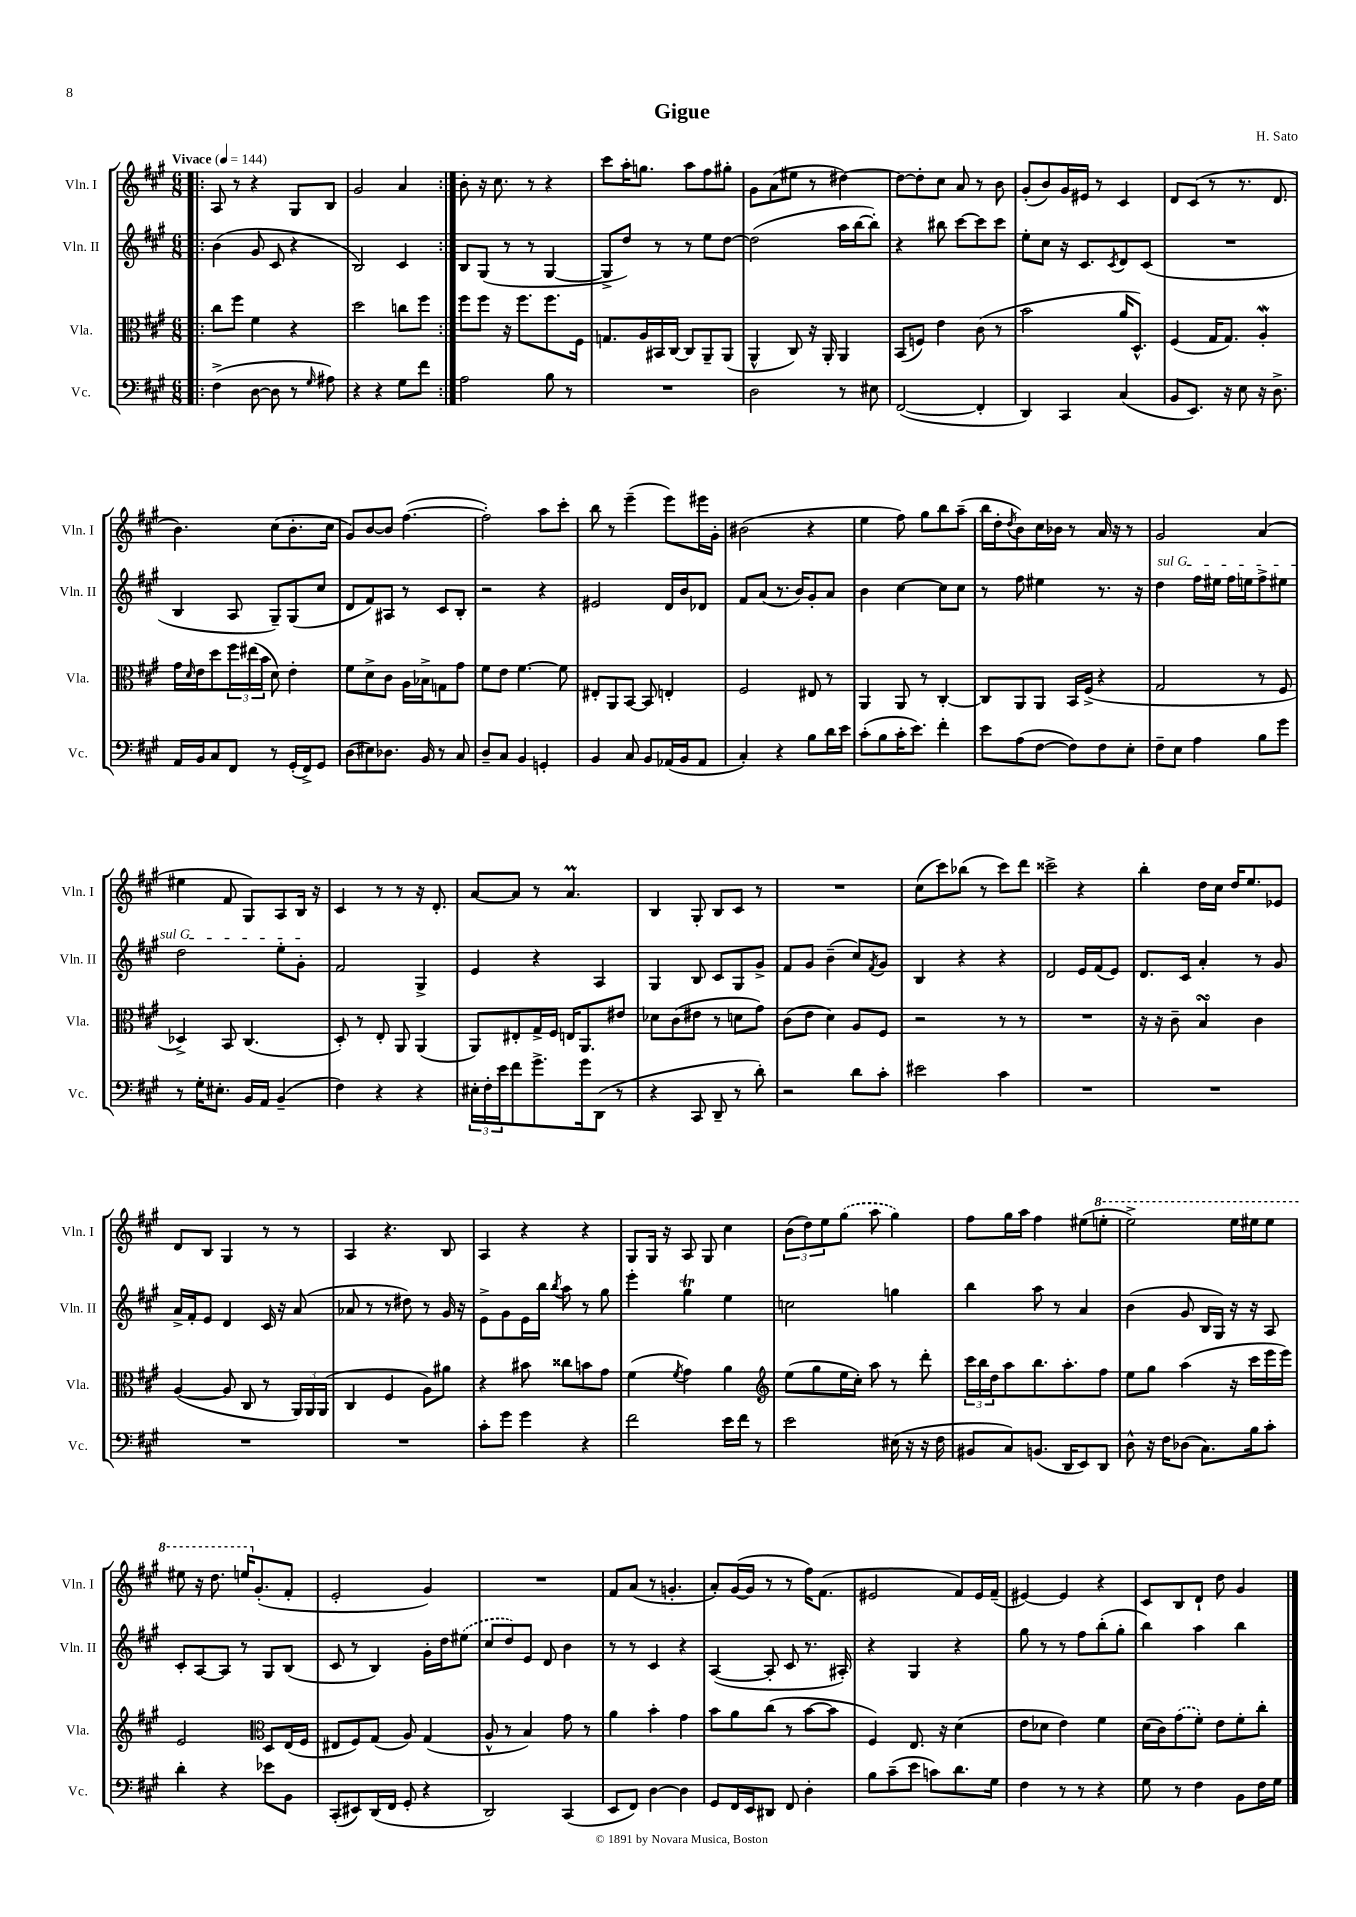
\header { title = "Gigue" composer = "H. Sato" }
<<
\new StaffGroup <<
\new Staff = "s0" \with { instrumentName = "Vln. I" shortInstrumentName = "Vln. I" } {
    \clef treble \key a \major \numericTimeSignature \time 6/8 \tempo "Vivace" 4 = 144
    \repeat volta 2 { \bar ".|:" a8 r8 r4 gis8 b8 |
    gis'2 a'4 | }
    b'8-. r16 cis''8. r8 r4 |
    cis'''8 a''16-. g''8. a''8 fis''8 gis''8-. |
    gis'8 a'8( eis''8 r8 dis''4~) |
    dis''8~ dis''8-. cis''8 a'8 r8 b'8 |
    gis'8-.( b'8) gis'16 eis'16 r8 cis'4 |
    d'8 cis'8( r8 r8. d'8. |
    b'4.) cis''8( b'8.-. cis''16 |
    gis'8) b'8~ b'8 fis''4.~( |
    fis''2-.) a''8 cis'''8-. |
    b''8 r8 e'''4--( e'''8) eis'''16 gis'16-. |
    bis'2( r4 |
    e''4 fis''8) gis''8 b''8 a''8--( |
    b''16 d''16-. \acciaccatura { d''8 } b'8) cis''16 bes'16 r8 a'16 r16 r8 |
    gis'2 a'4( |
    eis''4 fis'8 gis8) a8 b16 r16 |
    cis'4 r8 r8 r16 d'8.-. |
    a'8~ a'8 r8 a'4.\prall |
    b4 gis8-. b8 cis'8 r8 |
    R2. |
    cis''8( cis'''8) bes''8( r8 cis'''8) d'''8 |
    cisis'''2-> r4 |
    b''4-. d''16 cis''16 d''16 e''8. ees'8 |
    d'8 b8 gis4 r8 r8 |
    a4 r4. b8 |
    a4 r4 r4 |
    gis8 gis16 r16 a8 gis8 cis''4 |
    \tuplet 3/2 { b'8( d''8) e''8 } \once \slurDashed gis''8( a''8 gis''4) |
    fis''8 gis''16 a''16 fis''4 eis''8( \ottava #1 e'''!8-. |
    e'''2->) e'''16 eis'''16 eis'''8 |
    eis'''8 r16 d'''8. e'''16 \ottava #0 gis'8.-.( fis'8-. |
    e'2-. gis'4) |
    R2. |
    fis'8 a'8( r8 g'4.-. |
    a'8-.) gis'16~( gis'16 r8 r8 fis''16) fis'8.( |
    eis'2 fis'8) eis'16 fis'16--( |
    eis'4~) eis'4 r4 |
    cis'8 b8 d'8-! d''8 gis'4 \bar "|." |
}
\new Staff = "s1" \with { instrumentName = "Vln. II" shortInstrumentName = "Vln. II" } {
    \clef treble \key a \major \numericTimeSignature \time 6/8
    \repeat volta 2 { \bar ".|:" b'4( gis'8 cis'8 r4 |
    b2) cis'4 | }
    b8 gis8( r8 r8 gis4~ |
    gis8-> d''8) r8 r8 e''8 d''8~ |
    d''2( a''16 b''16~ b''8-.) |
    r4 bis''8 cis'''8~ cis'''8 cis'''8 |
    e''8-. cis''8 r16 cis'8. \acciaccatura { cis'8 } d'8 cis'8( |
    R2. |
    b4 a8 gis8--) gis8( cis''8 |
    d'8 fis'8) ais8 r8 cis'8 b8-. |
    r2 r4 |
    eis'2 d'16 b'16 des'8 |
    fis'8 a'8( r8. b'16) gis'8-. a'8 |
    b'4 cis''4~ cis''8 cis''8 |
    r8 fis''8 eis''4 r8. r16 |
    \once \override TextSpanner.bound-details.left.text = \markup { \italic "sul G" } d''4\startTextSpan fis''16 eis''16 fis''16 e''16 fis''8-> eis''8 |
    d''2 e''8-. gis'8-.\stopTextSpan |
    fis'2 gis4-> |
    e'4 r4 a4 |
    gis4 b8 cis'8 gis8 gis'8-> |
    fis'8 gis'8 b'4--( cis''8) \acciaccatura { fis'8 } gis'8 |
    b4 r4 r4 |
    d'2 e'16 fis'16( e'8) |
    d'8. cis'16 a'4-. r8 gis'8 |
    a'16-> fis'16-. e'8 d'4 cis'16 r16 a'8( |
    aes'8 r8 r8 dis''8) r8 gis'16 r16 |
    e'8-> gis'8 e'16 b''16 \acciaccatura { b''8 } a''8 r8 gis''8 |
    e'''4-. gis''4\trill e''4 |
    c''2 g''4 |
    b''4 a''8 r8 a'4 |
    b'4( gis'8 b16 gis16) r16 r16 a8 |
    cis'8-. a8~ a8 r8 gis8 b8( |
    cis'8 r8 b4) gis'16-. d''16 \once \slurDashed eis''8( |
    cis''8 d''8) e'8 d'8 b'4 |
    r8 r8 cis'4 r4 |
    a4~( a8-. cis'8 r8. ais16-.) |
    r4 gis4 r4 |
    gis''8 r8 r8 fis''8 b''8-.( gis''8-. |
    b''4) a''4 b''4 \bar "|." |
}
\new Staff = "s2" \with { instrumentName = "Vla." shortInstrumentName = "Vla." } {
    \clef alto \key a \major \numericTimeSignature \time 6/8
    \repeat volta 2 { \bar ".|:" cis''8 fis''8 fis'4 r4 |
    d''2 c''8 fis''8 | }
    fis''8 fis''8 r16 fis''8. fis''8. fis16 |
    g8. a16 bis,16 cis16~ cis8 a,8-- a,8( |
    a,4-^ cis8) r16 a,16-. a,4 |
    b,8( f8) e'4 cis'8( r8 |
    b'2 a'16 d8.-^) |
    fis4( gis16 gis8.) a4-.\mordent |
    gis'16 \grace { d'16 } e'16 d''8 \tuplet 3/2 { fis''16 eis''16( b'16 } d'8) e'4-. |
    fis'8 d'8-> cis'8 a16 bes16-> g8 gis'8 |
    fis'8 e'8 fis'4.~ fis'8 |
    eis8-. a,8 b,8~ b,8 e4-. |
    fis2 eis8 r8 |
    a,4 a,8 r8 cis4~-. |
    cis8 a,8 a,8 b,16 fis16->( r4 |
    gis2 r8 fis8 |
    des4->) b,8 cis4.( |
    d8-.) r8 e8-. a,8 a,4( |
    a,8) eis8-. gis16-> fis16 e16 a,8. eis'8 |
    des'8 cis'8( eis'8 r8 d'8 gis'8) |
    cis'8( e'8 d'4) a8 fis8 |
    r2 r8 r8 |
    R2. |
    r16 r16 cis'8-- b4\turn cis'4 |
    a4~( a8 cis8 r8 \tuplet 3/2 { a,16) a,16 a,16( } |
    cis4 fis4 a8) ais'8 |
    r4 bis'8 cisis''8 b'8 gis'8 |
    fis'4( \acciaccatura { fis'8 } gis'4) a'4 |
    \clef treble e''8( gis''8 e''16 cis''16-.) a''8 r8 d'''8-. |
    \tuplet 3/2 { cis'''16 b''16 d''16 } a''8 b''8. a''8.-. fis''8 |
    e''8 gis''8 a''4( r16 cis'''16 e'''16 e'''16) |
    e'2 \clef alto d8 e16( fis16 |
    eis8 fis8) gis8( a8) gis4( |
    a8-^ r8 b4) gis'8 r8 |
    a'4 b'4-. gis'4 |
    b'8 a'8 cis''8( r8 b'8~ b'8 |
    fis4) e8. r16 d'4( |
    e'8 des'8 e'4) fis'4 |
    d'16( cis'16) \once \slurDashed gis'8( fis'8-.) e'8 fis'8-. cis''8-. \bar "|." |
}
\new Staff = "s3" \with { instrumentName = "Vc." shortInstrumentName = "Vc." } {
    \clef bass \key a \major \numericTimeSignature \time 6/8
    \repeat volta 2 { \bar ".|:" fis4->( d8~ d8 r8 \grace { gis16 } ais8) |
    r4 r4 gis8 fis'8 | }
    a2 b8 r8 |
    R2. |
    d2 r8 eis8 |
    fis,2~( fis,4-. |
    d,4) cis,4 cis4( |
    b,8 e,8.) r16 e8 r16 d8.-> |
    a,16 b,16 cis8 fis,8 r8 gis,16-.( fis,16->) gis,8 |
    d8( eis8) des8. b,16 r8 cis8 |
    d8-- cis8 b,4 g,4-. |
    b,4 cis8 b,8 aes,16( b,16 aes,8 |
    cis4-.) r4 b8 d'16 e'16 |
    cis'8-.( b8 cis'16-. e'8.) fis'4-. |
    e'8 a8( fis8~ fis8) fis8 e8-. |
    fis8-- e8 a4 b8 gis'8 |
    r8 gis16-. eis8.-. b,16 a,16 b,4--( |
    fis4) r4 r4 |
    \tuplet 3/2 { eis16-. fis16-. e'16 } fis'8 gis'8.-> gis'16 d,8( r8 |
    r4 cis,8 d,8-- r8 d'8-.) |
    r2 d'8 cis'8-. |
    eis'2 cis'4 |
    R2. |
    R2. |
    R2. |
    R2. |
    cis'8-. gis'8 gis'4 r4 |
    fis'2 e'16 fis'16 r8 |
    e'2 eis16( r16 r16 fis16 |
    bis,8 cis8) b,8.( d,16 e,8) d,8 |
    d8-^ r16 fis16 des8( cis8.) b16 cis'8-. |
    d'4-. r4 ees'8 b,8 |
    cis,8-.( eis,8) d,16( fis,16 gis,8-. r4 |
    d,2) cis,4( |
    e,8 fis,8) d4~ d4 |
    gis,8 fis,16 e,16 dis,8 fis,8 d4-. |
    b8 cis'8--( e'8 c'8) d'8. gis16 |
    fis4 r8 r8 r4 |
    gis8 r8 fis4 b,8 fis16 gis16 \bar "|." |
}
>>
>>
\layout { \context { \Score \remove "Bar_number_engraver" } }
